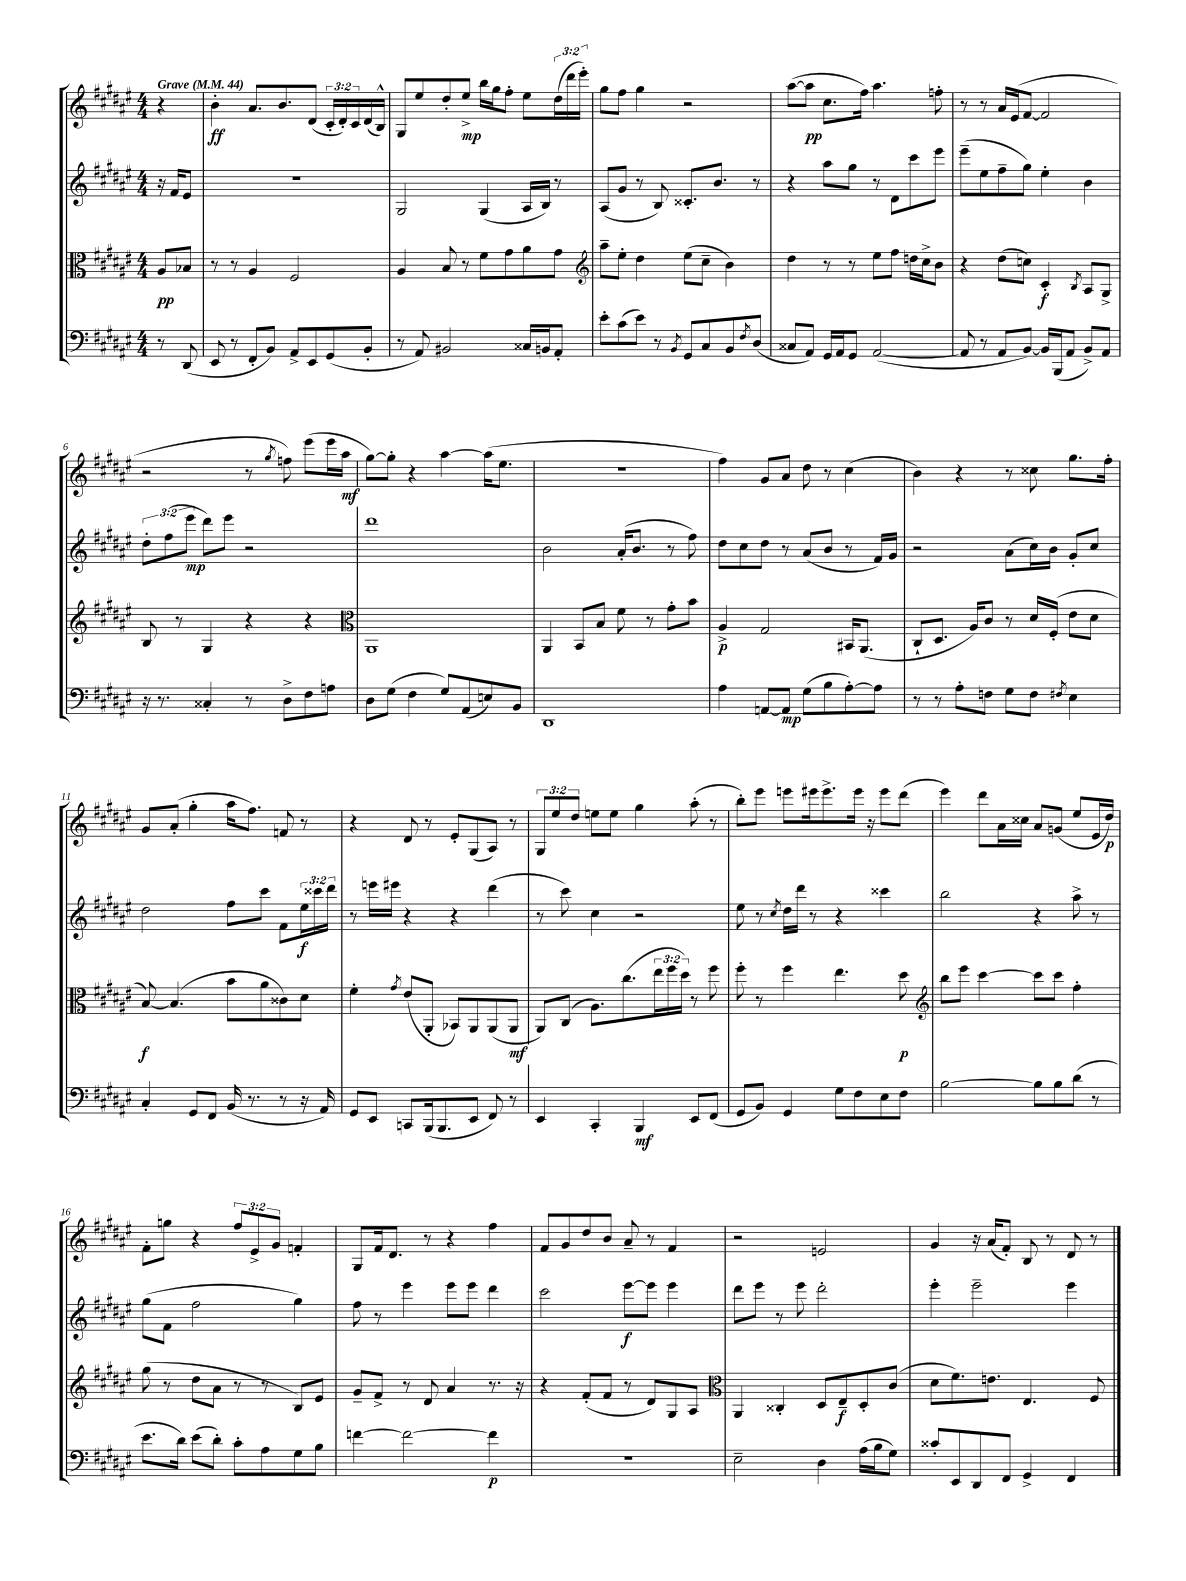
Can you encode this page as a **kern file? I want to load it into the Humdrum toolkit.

**kern	**dynam	**kern	**dynam	**kern	**dynam	**kern	**dynam
*part4	*part4	*part3	*part3	*part2	*part2	*part1	*part1
*staff4	*staff4	*staff3	*staff3	*staff2	*staff2	*staff1	*staff1
*clefF4	*	*clefC3	*	*clefG2	*	*clefG2	*
*k[f#c#g#d#a#e#]	*	*k[f#c#g#d#a#e#]	*	*k[f#c#g#d#a#e#]	*	*k[f#c#g#d#a#e#]	*
*M4/4	*	*M4/4	*	*M4/4	*	*M4/4	*
*MM44	*	*MM44	*	*MM44	*	*MM44	*
=	=	=	=	=	=	=	=
!	!	!	!	!	!	!LO:TX:a:B:t=Grave	!
8r	.	8A#/L	pp	16r	.	4r	.
.	.	.	.	16f#/KL	.	.	.
(8DD#/	.	8B-X/J	.	8e#/J	.	.	.
=1	=1	=1	=1	=1	=1	=1	=1
8EE#/	.	8r	.	1r	.	4b'\	ff
8r	.	8r	.	.	.	.	.
8FF#'/L	.	4A#/	.	.	.	8.a#/L	.
8BB/J)	.	.	.	.	.	.	.
.	.	.	.	.	.	8.b/	.
8AA#^/L	.	2F#/	.	.	.	.	.
8EE#/	.	.	.	.	.	(8d#/J	.
(8GG#/	.	.	.	.	.	24c#'/LL	.
.	.	.	.	.	.	24d#'/)	.
.	.	.	.	.	.	24c#/	.
8BB'/J	.	.	.	.	.	(16d#/	.
.	.	.	.	.	.	16B^^/JJ)	.
=2	=2	=2	=2	=2	=2	=2	=2
8r	.	4A#/	.	2G#/	.	8G#/L	.
8AA#/)	.	.	.	.	.	8ee#/	.
2BB#X/	.	8B/	.	.	.	8dd#'/	.
.	.	8r	.	.	.	8ee#^/J	mp
.	.	8f#\L	.	(4G#/	.	16bb\LL	.
.	.	.	.	.	.	16gg#\J	.
.	.	8g#\	.	.	.	8ff#'\J	.
16C##X/LL	.	8a#\	.	16A#/LL	.	8ee#\L	.
16BBn/J	.	.	.	16B/JJ)	.	.	.
8AA#'/J	.	8g#\J	.	8r	.	(24dd#\L	.
.	.	.	.	.	.	24ddd#\	.
.	.	.	.	.	.	24eee#'\JJ)	.
=3	=3	=3	=3	=3	=3	=3	=3
*	*	*clefG2	*	*	*	*	*
8e#'\L	.	8aa#~\L	.	(8A#/L	.	8gg#\L	.
(8c#\	.	8ee#'\J	.	8g#/J	.	8ff#\J	.
8e#\J)	.	4dd#\	.	8r	.	4gg#\	.
8r	.	.	.	8B/)	.	.	.
8qBB/	.	.	.	.	.	.	.
8GG#/L	.	(8ee#\L	.	8.c##X'/L	.	2r	.
8C#/	.	8cc#~\J	.	.	.	.	.
.	.	.	.	8.b/J	.	.	.
8BB/	.	4b\)	.	.	.	.	.
8qF#/	.	.	.	.	.	.	.
(8D#/J	.	.	.	8r	.	.	.
=4	=4	=4	=4	=4	=4	=4	=4
8C##X/L	.	4dd#\	.	4r	.	([8aa#\L	.
8AA#/J)	.	.	.	.	.	8aa#\J]	pp
16GG#/LL	.	8r	.	8aa#\L	.	8.cc#\L	.
16AA#/J	.	.	.	.	.	.	.
8GG#/J	.	8r	.	8gg#\J	.	.	.
.	.	.	.	.	.	16ff#\Jk)	.
([2AA#/	.	8ee#\L	.	8r	.	4.aa#\	.
.	.	8ff#\J	.	8d#\L	.	.	.
.	.	16ddn\LL	.	8ccc#\	.	.	.
.	.	16cc#^\J	.	.	.	.	.
.	.	8b\J	.	8eee#\J	.	8ffn'\	.
=5	=5	=5	=5	=5	=5	=5	=5
8AA#/]	.	4r	.	(8eee#~\L	.	8r	.
8r	.	.	.	8ee#\	.	8r	.
8AA#/L	.	(8dd#\L	.	8ff#~\	.	16a#/LL	.
.	.	.	.	.	.	(16e#/J	.
[8BB/J)	.	8ccn\J)	.	8gg#\J)	.	[8f#/J	.
16BB/LL]	.	4c#'/	f	4ee#'\	.	2f#/]	.
(16BBB/J	.	.	.	.	.	.	.
8AA#/J	.	.	.	.	.	.	.
.	.	8qB/	.	.	.	.	.
8BB^/L)	.	8A#/L	.	4b\	.	.	.
8AA#/J	.	8G#^/J	.	.	.	.	.
!!LO:LB:g=z
=6	=6	=6	=6	=6	=6	=6	=6
16r	.	8B/	.	12dd#'\L	.	2r	.
8.r	.	.	.	.	.	.	.
.	.	.	.	(12ff#\	.	.	.
.	.	8r	.	.	.	.	.
.	.	.	.	12eee#\J	mp	.	.
4C##X'/	.	4G#/	.	8ddd#\L)	.	.	.
.	.	.	.	8eee#\J	.	.	.
8r	.	4r	.	2r	.	8r	.
.	.	.	.	.	.	8qgg#/	.
8D#^\L	.	.	.	.	.	8ffn\)	.
8F#\	.	4r	.	.	.	(8eee#\L	.
8An\J	.	.	.	.	.	16eee#\L	.
.	.	.	.	.	.	16aa#\JJ	mf
=7	=7	=7	=7	=7	=7	=7	=7
*	*	*clefC3	*	*	*	*	*
8D#\L	.	1AA#	.	1ddd#	.	[8gg#\L)	.
(8G#\J	.	.	.	.	.	8gg#'\J]	.
4F#\	.	.	.	.	.	4r	.
8G#/L)	.	.	.	.	.	[4aa#\	.
(8AA#/	.	.	.	.	.	.	.
8En/)	.	.	.	.	.	(16aa#\KL]	.
.	.	.	.	.	.	8.ee#\J	.
8BB/J	.	.	.	.	.	.	.
=8	=8	=8	=8	=8	=8	=8	=8
1DD#	.	4AA#/	.	2b\	.	1r	.
.	.	8BB/L	.	.	.	.	.
.	.	8B/J	.	.	.	.	.
.	.	8f#\	.	(16a#'/KL	.	.	.
.	.	.	.	8.b/J	.	.	.
.	.	8r	.	.	.	.	.
.	.	8g#'\L	.	8r	.	.	.
.	.	8b\J	.	8ff#\)	.	.	.
=9	=9	=9	=9	=9	=9	=9	=9
4A#\	.	4A#^/	p	8dd#\L	.	4ff#\)	.
.	.	.	.	8cc#\	.	.	.
[8AAn/L	.	2G#/	.	8dd#\J	.	8g#/L	.
8AA/J]	mp	.	.	8r	.	8a#/J	.
(8G#\L	.	.	.	(8a#/L	.	8dd#\	.
8B\	.	.	.	8b/J	.	8r	.
[8A#'\)	.	16BB#X/KL	.	8r	.	(4cc#\	.
.	.	(8.AA#/J	.	.	.	.	.
8A#\J]	.	.	.	16f#/LL)	.	.	.
.	.	.	.	16g#/JJ	.	.	.
=10	=10	=10	=10	=10	=10	=10	=10
8r	.	8C#`/L	.	2r	.	4b\)	.
8r	.	8.D#/J	.	.	.	.	.
8A#'\L	.	.	.	.	.	4r	.
.	.	16A#/KL)	.	.	.	.	.
8Fn\J	.	8c#/J	.	.	.	.	.
8G#\L	.	8r	.	(8a#\L	.	8r	.
8F\J	.	16d#/LL	.	16cc#\L)	.	8cc##X\	.
.	.	(16F#'/JJ	.	16b\JJ	.	.	.
8qF#X/	.	.	.	.	.	.	.
4E#\	.	8e#\L	.	8g#'/L	.	8.gg#\L	.
.	.	8d#\J	.	8cc#/J	.	.	.
.	.	.	.	.	.	16ff#'\Jk	.
!!LO:LB:g=z
=11	=11	=11	=11	=11	=11	=11	=11
4C#'/	.	[8B/)	f	2dd#\	.	8g#/L	.
.	.	(4.B/]	.	.	.	(8a#'/J	.
8GG#/L	.	.	.	.	.	4gg#'\	.
8FF#/J	.	.	.	.	.	.	.
(16BB/	.	8b\L	.	8ff#\L	.	16aa#\KL	.
8.r	.	.	.	.	.	8.ff#\J)	.
.	.	8a#\	.	8ccc#\J	.	.	.
8r	.	8c##X\)	.	8f#\L	.	8fn/	.
16r	.	8d#\J	.	24ee#\L	f	8r	.
.	.	.	.	24ccc##X\	.	.	.
16AA#/)	.	.	.	.	.	.	.
.	.	.	.	24ddd#\JJ	.	.	.
=12	=12	=12	=12	=12	=12	=12	=12
8GG#/L	.	4f#'\	.	8r	.	4r	.
8EE#/J	.	.	.	16eeen\LL	.	.	.
.	.	.	.	16eee#X\JJ	.	.	.
.	.	8qg#/	.	.	.	.	.
8CCn/L	.	(8e#/L	.	4r	.	8d#/	.
(16BBB/k	.	8AA#'/J	.	.	.	8r	.
8.BBB/	.	.	.	.	.	.	.
.	.	8BB-X/L)	.	4r	.	8e#'/L	.
8EE#/J	.	8AA#/	.	.	.	(8G#/	.
8FF#/)	.	(8AA#/	.	(4ddd#\	.	8A#/J)	.
8r	.	8AA#/J	mf	.	.	8r	.
=13	=13	=13	=13	=13	=13	=13	=13
4EE#/	.	8AA#/L)	.	8r	.	12G#/L	.
.	.	.	.	.	.	12ee#/	.
.	.	(8C#/J	.	8ccc#\)	.	.	.
.	.	.	.	.	.	12dd#/J	.
4CC#'/	.	8.A#\L)	.	4cc#\	.	8een\L	.
.	.	.	.	.	.	8ee\J	.
.	.	(8.cc#\	.	.	.	.	.
4BBB/	mf	.	.	2r	.	4gg#\	.
.	.	24ee#\L	.	.	.	.	.
.	.	24ff#\	.	.	.	.	.
.	.	24dd#\JJ)	.	.	.	.	.
8EE#/L	.	8r	.	.	.	(8aa#'\	.
(8FF#/J	.	8ff#\	.	.	.	8r	.
=14	=14	=14	=14	=14	=14	=14	=14
8GG#/L	.	8ff#'\	.	8ee#\	.	8bb'\L)	.
8BB/J)	.	8r	.	8r	.	8eee#\J	.
.	.	.	.	8qcc#/	.	.	.
4GG#/	.	4ff#\	.	16dd#\LL	.	8eeen\L	.
.	.	.	.	16ddd#\JJ	.	.	.
.	.	.	.	8r	.	16eee#X\k	.
.	.	.	.	.	.	8.eee#^\	.
8G#\L	.	4.ee#\	.	4r	.	.	.
8F#\	.	.	.	.	.	16eee#\Jk	.
.	.	.	.	.	.	16r	.
8E#\	.	.	.	4ccc##X\	.	8eee#\L	.
8F#\J	.	8dd#\	p	.	.	(8ddd#\J	.
=15	=15	=15	=15	=15	=15	=15	=15
*	*	*clefG2	*	*	*	*	*
[2B\	.	8bb\L	.	2bb\	.	4eee#\)	.
.	.	8eee#\J	.	.	.	.	.
.	.	[4ccc#\	.	.	.	8ddd#\L	.
.	.	.	.	.	.	16a#\L	.
.	.	.	.	.	.	16cc##X\JJ	.
8B\L]	.	8ccc#\L]	.	4r	.	8a#/L	.
8B\	.	8ccc#\J	.	.	.	(8gn/J	.
(8d#\J	.	4ff#'\	.	8aa#^\	.	8ee#/L	.
8r	.	.	.	8r	.	16e#/L	.
.	.	.	.	.	.	16dd#/JJ)	p
!!LO:LB:g=z
=16	=16	=16	=16	=16	=16	=16	=16
8.e#\L	.	(8gg#\	.	(8gg#\L	.	8f#'\L	.
.	.	8r	.	8f#\J	.	8ggn\J	.
16d#\Jk)	.	.	.	.	.	.	.
(8e#\L	.	8dd#\L	.	2ff#\	.	4r	.
8d#'\J)	.	8a#\J	.	.	.	.	.
8c#'\L	.	8r	.	.	.	12ff#/L	.
.	.	.	.	.	.	12e#^/	.
8A#\	.	8r	.	.	.	.	.
.	.	.	.	.	.	12g#/J	.
8G#\	.	8B/L)	.	4gg#\)	.	4fn'/	.
8B\J	.	8e#/J	.	.	.	.	.
=17	=17	=17	=17	=17	=17	=17	=17
[4fn\	.	8g#~/L	.	8ff#\	.	8G#/L	.
.	.	8f#^/J	.	8r	.	16f#/k	.
.	.	.	.	.	.	8.d#/J	.
2f\_	.	8r	.	4eee#\	.	.	.
.	.	8d#/	.	.	.	8r	.
.	.	4a#/	.	8eee#\L	.	4r	.
.	.	.	.	8eee#\J	.	.	.
4f\]	p	8.r	.	4ddd#\	.	4ff#\	.
.	.	16r	.	.	.	.	.
=18	=18	=18	=18	=18	=18	=18	=18
1r	.	4r	.	2ccc#\	.	8f#/L	.
.	.	.	.	.	.	8g#/	.
.	.	(8f#'/L	.	.	.	8dd#/	.
.	.	8f#/J	.	.	.	8b/J	.
.	.	8r	.	[8eee#\L	f	8a#~/	.
.	.	8d#/L)	.	8eee#\J]	.	8r	.
.	.	8G#/	.	4eee#\	.	4f#/	.
.	.	8A#/J	.	.	.	.	.
=19	=19	=19	=19	=19	=19	=19	=19
*	*	*clefC3	*	*	*	*	*
2E#~\	.	4AA#/	.	8ddd#\L	.	2r	.
.	.	.	.	8eee#\J	.	.	.
.	.	4C##X'/	.	8r	.	.	.
.	.	.	.	8eee#\	.	.	.
4D#\	.	8D#/L	.	2ddd#'\	.	2en/	.
.	.	8E#~/	f	.	.	.	.
(16A#\LL	.	8D#'/	.	.	.	.	.
16B\J	.	.	.	.	.	.	.
8G#\J)	.	(8c#/J	.	.	.	.	.
=20	=20	=20	=20	=20	=20	=20	=20
8c##X'/L	.	8d#\L	.	4eee#'\	.	4g#/	.
8EE#/	.	8.f#\)	.	.	.	.	.
8DD#/	.	.	.	2eee#~\	.	16r	.
.	.	8.en\J	.	.	.	(16a#/KL	.
8FF#/J	.	.	.	.	.	8f#'/J)	.
4GG#^/	.	4.E#/	.	.	.	8B/	.
.	.	.	.	.	.	8r	.
4FF#/	.	.	.	4eee#\	.	8d#/	.
.	.	8F#/	.	.	.	8r	.
==	==	==	==	==	==	==	==
*-	*-	*-	*-	*-	*-	*-	*-
